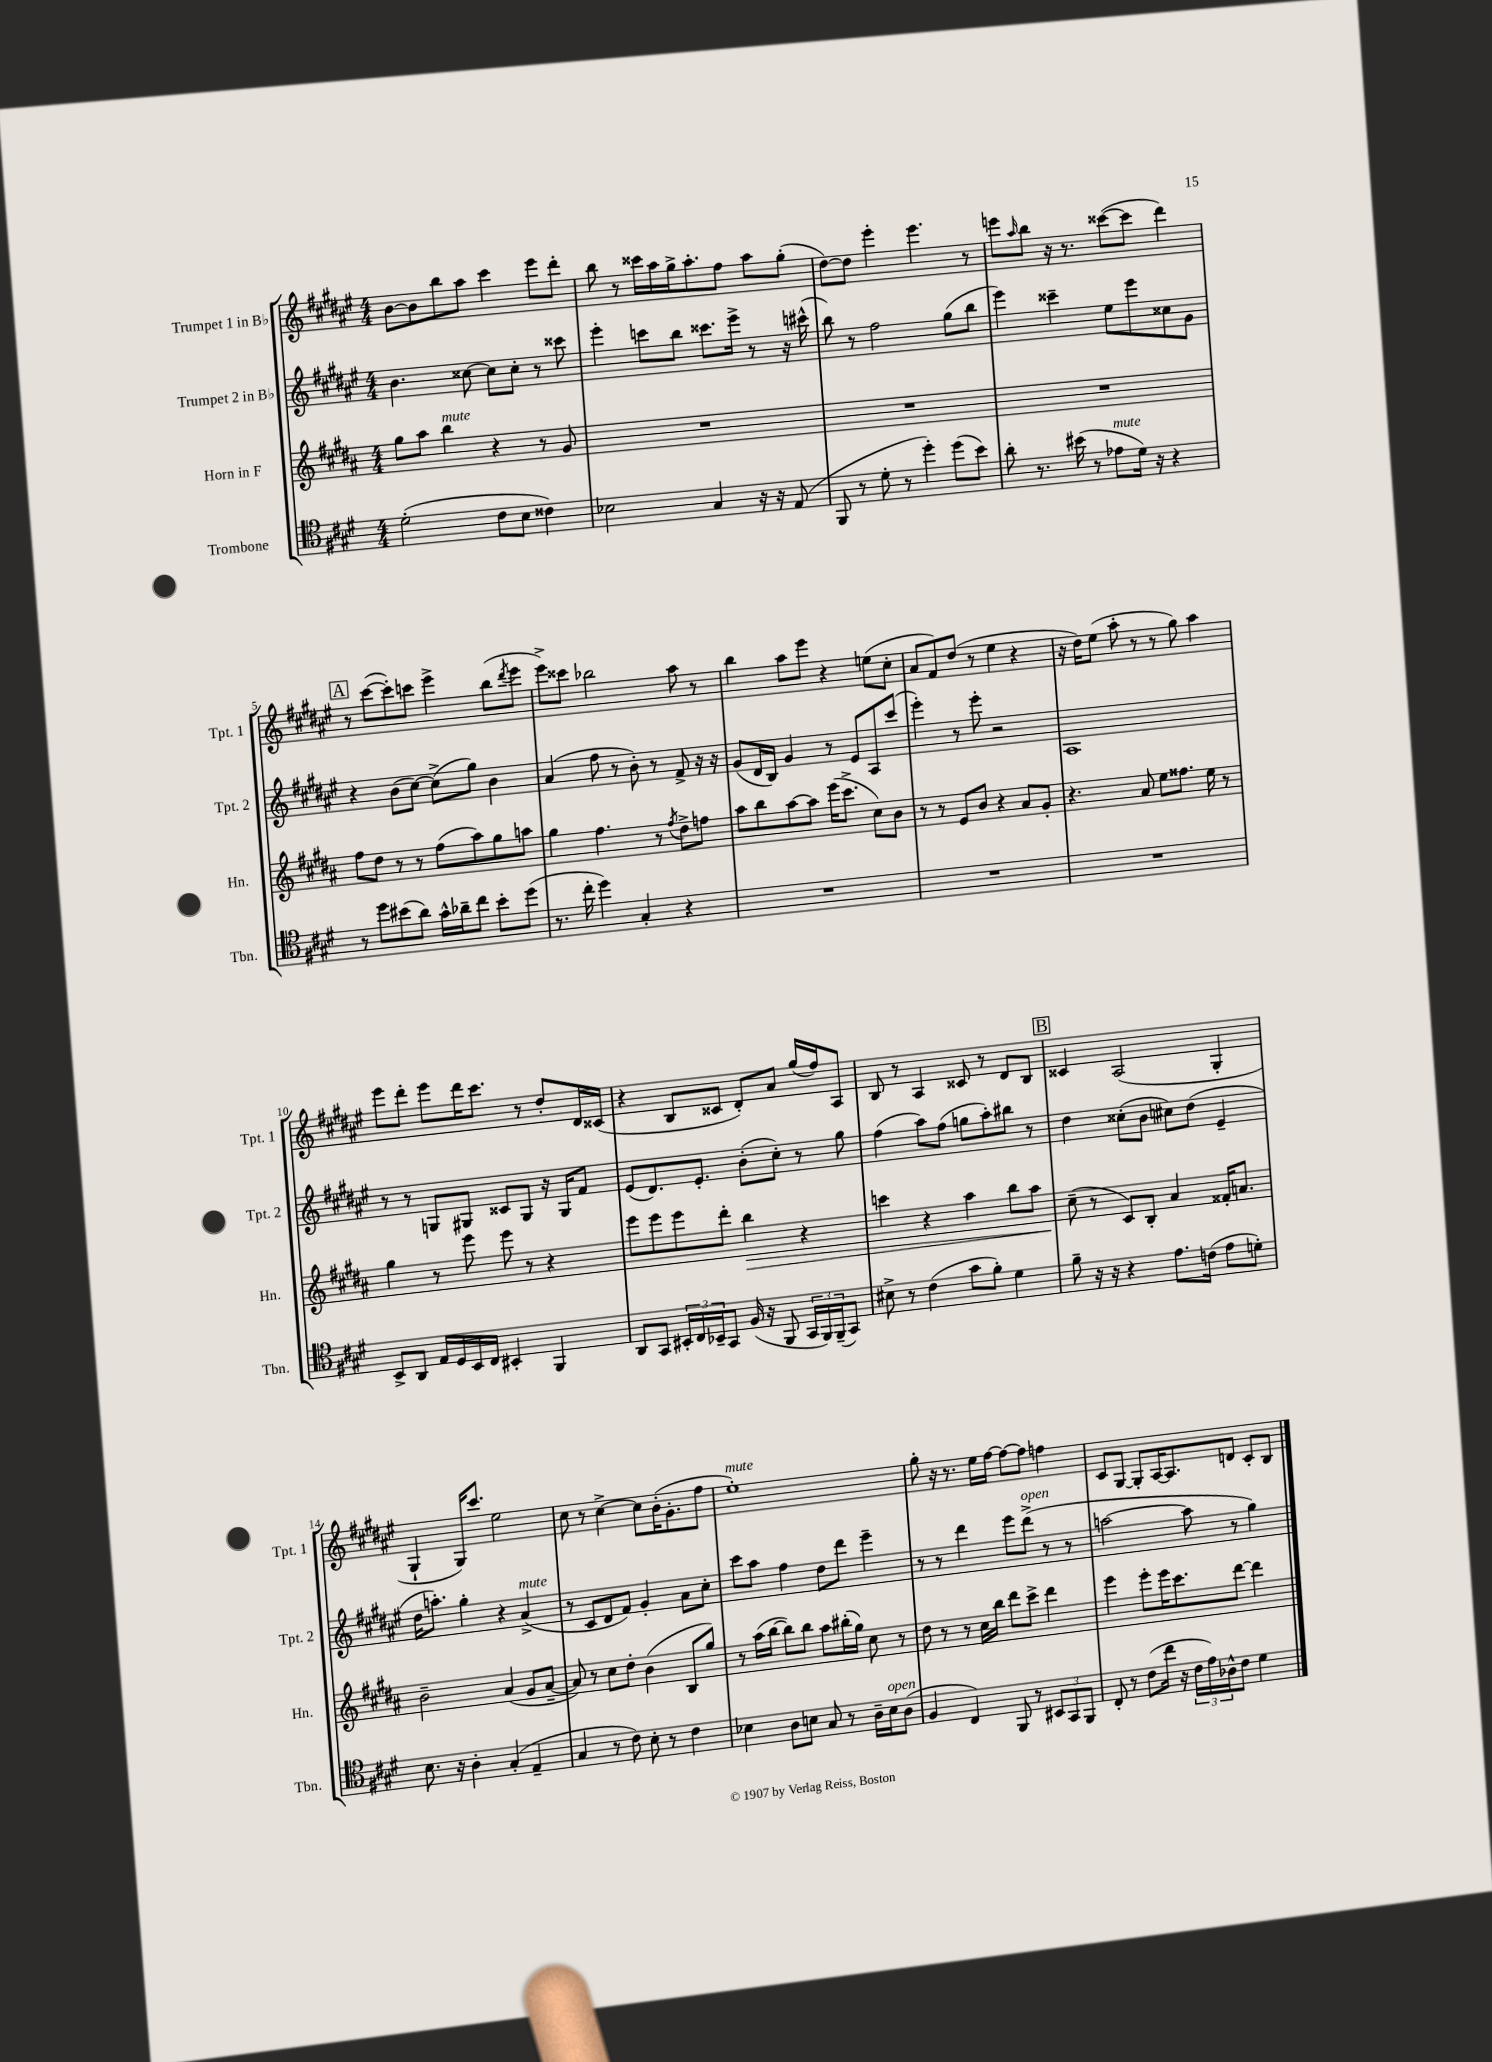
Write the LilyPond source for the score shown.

<<
\new StaffGroup <<
\new Staff = "s0" \with { instrumentName = "Trumpet 1 in Bb" shortInstrumentName = "Tpt. 1" } {
    \clef treble \key fis \major \numericTimeSignature \time 4/4
    b'8~ b'8 b''8 ais''8 cis'''4 eis'''8 dis'''8-. |
    b''8 r8 cisis'''16 ais''16 gis''16-> ais''8.-. fis''8 ais''8 gis''8-.( |
    dis''8~) dis''8 eis'''4-. eis'''4. r8 |
    e'''8 \grace { ais''16 } b''8 r16 r8. cisis'''8~( cisis'''8 dis'''4) |
    \mark \markup { \box "A" } r8 cis'''8~( cis'''8-.) c'''8 eis'''4-> b''8( \acciaccatura { dis'''8 } eis'''8 |
    eis'''8->) cisis'''8 bes''2 ais''8 r8 |
    b''4 ais''8 eis'''8 r4 e''8( cis''8-. |
    ais'8 fis'8) dis''8( r8 eis''4 r4 |
    r16 dis''16) eis''8( ais''8-. r8 r8 gis''8) ais''4 |
    eis'''8 dis'''8-. eis'''8 dis'''16 cis'''8. r8 dis''8-. dis'16 cisis'16( |
    r4 b8 cisis'8 dis'8-.) ais'8 gis''16( fis''16) ais8 |
    b8 r8 ais4 cisis'8 r8 dis'8 b8 |
    \mark \markup { \box "B" } cisis'4 ais2( gis4-. |
    gis4-! gis16) cis'''8. eis''2 |
    cis''8 r8 cis''4~-> cis''8 b'16-.( gis'8.-. fis''8 |
    eis''1-.^\markup { \italic "mute" }) |
    gis''8-. r16 r8. eis''16 fis''16~ fis''8~ fis''8 f''4 |
    cis'8 gis8~ gis8-. ais16~ ais8. d'8 cis'8-. b8 \bar "|." |
}
\new Staff = "s1" \with { instrumentName = "Trumpet 2 in Bb" shortInstrumentName = "Tpt. 2" } {
    \clef treble \key fis \major \numericTimeSignature \time 4/4
    b'4. cisis''8~ cisis''8 cisis''8-. r8 cisis'''8 |
    eis'''4-. c'''8 b''8 cisis'''8. eis'''16-> r8 r16 cis'''16-^( |
    b''8) r8 fis''2 gis''8( b''8 |
    eis'''4) cisis'''4-- eis''8 eis'''8 cisis''8 gis'8 |
    \mark \markup { \box "A" } r4 b'8( cis''8~) cis''8->( gis''8) b'4 |
    ais'4( fis''8 r8 b'8-.) r8 fis'8-> r16 r16 |
    gis'8( dis'16 b16) gis'4 r8 eis'8 ais8 cis'''8( |
    eis'''4-.) r8 eis'''8-. r2 |
    ais1 |
    r8 r8 g8 gis8 cisis'8 gis8 r16 gis16 fis'8 |
    eis'8( dis'8.) eis'8.-. b'8-.( cis''8-.) r8 gis''8 |
    fis''4( ais''8) fis''8( g''8 ais''8-.) bis''8 r8 |
    \mark \markup { \box "B" } dis''4 cisis''8-.( b'8 cis''8) dis''8( eis'4-- |
    dis''16 a''8.-.) gis''4-. r4 ais'4->^\markup { \italic "mute" }( |
    r8 cis'8 dis'8 fis'8) gis'4-. ais'8 cis''8-. |
    cis'''8 ais''8 fis''4 dis''8 dis'''8 eis'''4-- |
    r8 r8 dis'''4 eis'''8 dis'''8->^\markup { \italic "open" }( r8 r8 |
    a''2~ a''8 r8 gis''4) \bar "|." |
}
\new Staff = "s2" \with { instrumentName = "Horn in F" shortInstrumentName = "Hn." } {
    \clef treble \key b \major \numericTimeSignature \time 4/4
    gis''8 ais''8 b''4^\markup { \italic "mute" } r4 r8 gis'8 |
    R1 |
    R1 |
    R1 |
    \mark \markup { \box "A" } fis''8 dis''8 r8 r8 fis''8( ais''8) gis''8 a''8 |
    gis''4 fis''4. r8 \acciaccatura { fis''8 } dis''8-> f''8 |
    ais''8 b''8 ais''8~ ais''8 e'''16( cis'''8.-> cis''8) b'8 |
    r8 r8 e'8 b'8 r4 ais'8 gis'8-. |
    r4. ais'8 e''8 fisis''8. e''16 r8 |
    gis''4 r8 e'''8 e'''8 r8 r4 |
    e'''8 e'''8 e'''8 dis'''8-. b''4\> r4 |
    c'''4 r4 ais''4 b''8 ais''8 |
    \mark \markup { \box "B" } cis''8--\!( r8 cis'8) b8-. ais'4 fisis'16-. a'8. |
    b'2-- ais'4( gis'8 ais'8~-- |
    ais'8) r8 cis''8 dis''8-. b'4( b8 gis''8) |
    r8 ais''16( b''16~ b''8) b''8 ais''8 bis''16-.( gis''16) cis''8 r8 |
    dis''8 r8 r8 cis''16 b''16 dis'''8 cis'''8-> dis'''4 |
    e'''4 e'''8-. e'''16 cis'''8. dis'''8~ dis'''4 \bar "|." |
}
\new Staff = "s3" \with { instrumentName = "Trombone" shortInstrumentName = "Tbn." } {
    \clef tenor \key e \major \numericTimeSignature \time 4/4
    dis'2-.( cis'8 b8 cisis'4) |
    bes2 gis4 r16 r16 e8( |
    fis,8 r8 dis'8-. r8 dis''4-.) dis''8( b'8) |
    a'8-. r8. bis'16( r8 ees'8^\markup { \italic "mute" } dis'16) r16 r4 |
    \mark \markup { \box "A" } r8 dis''8 bis'8( a'8) gis'16-^ aes'16-- cis''8 bis'8-. dis''8( |
    r8. cis''16-. dis''4) gis4-. r4 |
    R1 |
    R1 |
    R1 |
    b,8-> a,8 e16 dis16 b,16 cis16 bis,4-. fis,4 |
    a,8 gis,8 \tuplet 3/2 { bis,16-. cis16 bes,16-- } gis,8 fis16( r16 fis,8 \tuplet 3/2 { gis,16 fis,16) fis,16--( } gis,8) |
    bis8-> r8 cis'4( gis'8 fis'8-.) dis'4 |
    \mark \markup { \box "B" } fis'8-- r16 r16 r4 e'8. c'16( e'8 d'8-.) |
    b8. r16 a4-. gis4-.( e4-- |
    gis4 r8 cis'8) b8-. r8 cis'4 |
    bes4 a8 b8 gis8 r8 a16-- b16^\markup { \italic "open" } a8( |
    fis4 cis4) fis,8 r8 \tuplet 3/2 { bis,8 gis,8 fis,8 } |
    cis8-. r8 cis'8( cis''16 r16 \tuplet 3/2 { cis'16 e'16) aes16-^ } cis'8 dis'4 \bar "|." |
}
>>
>>
